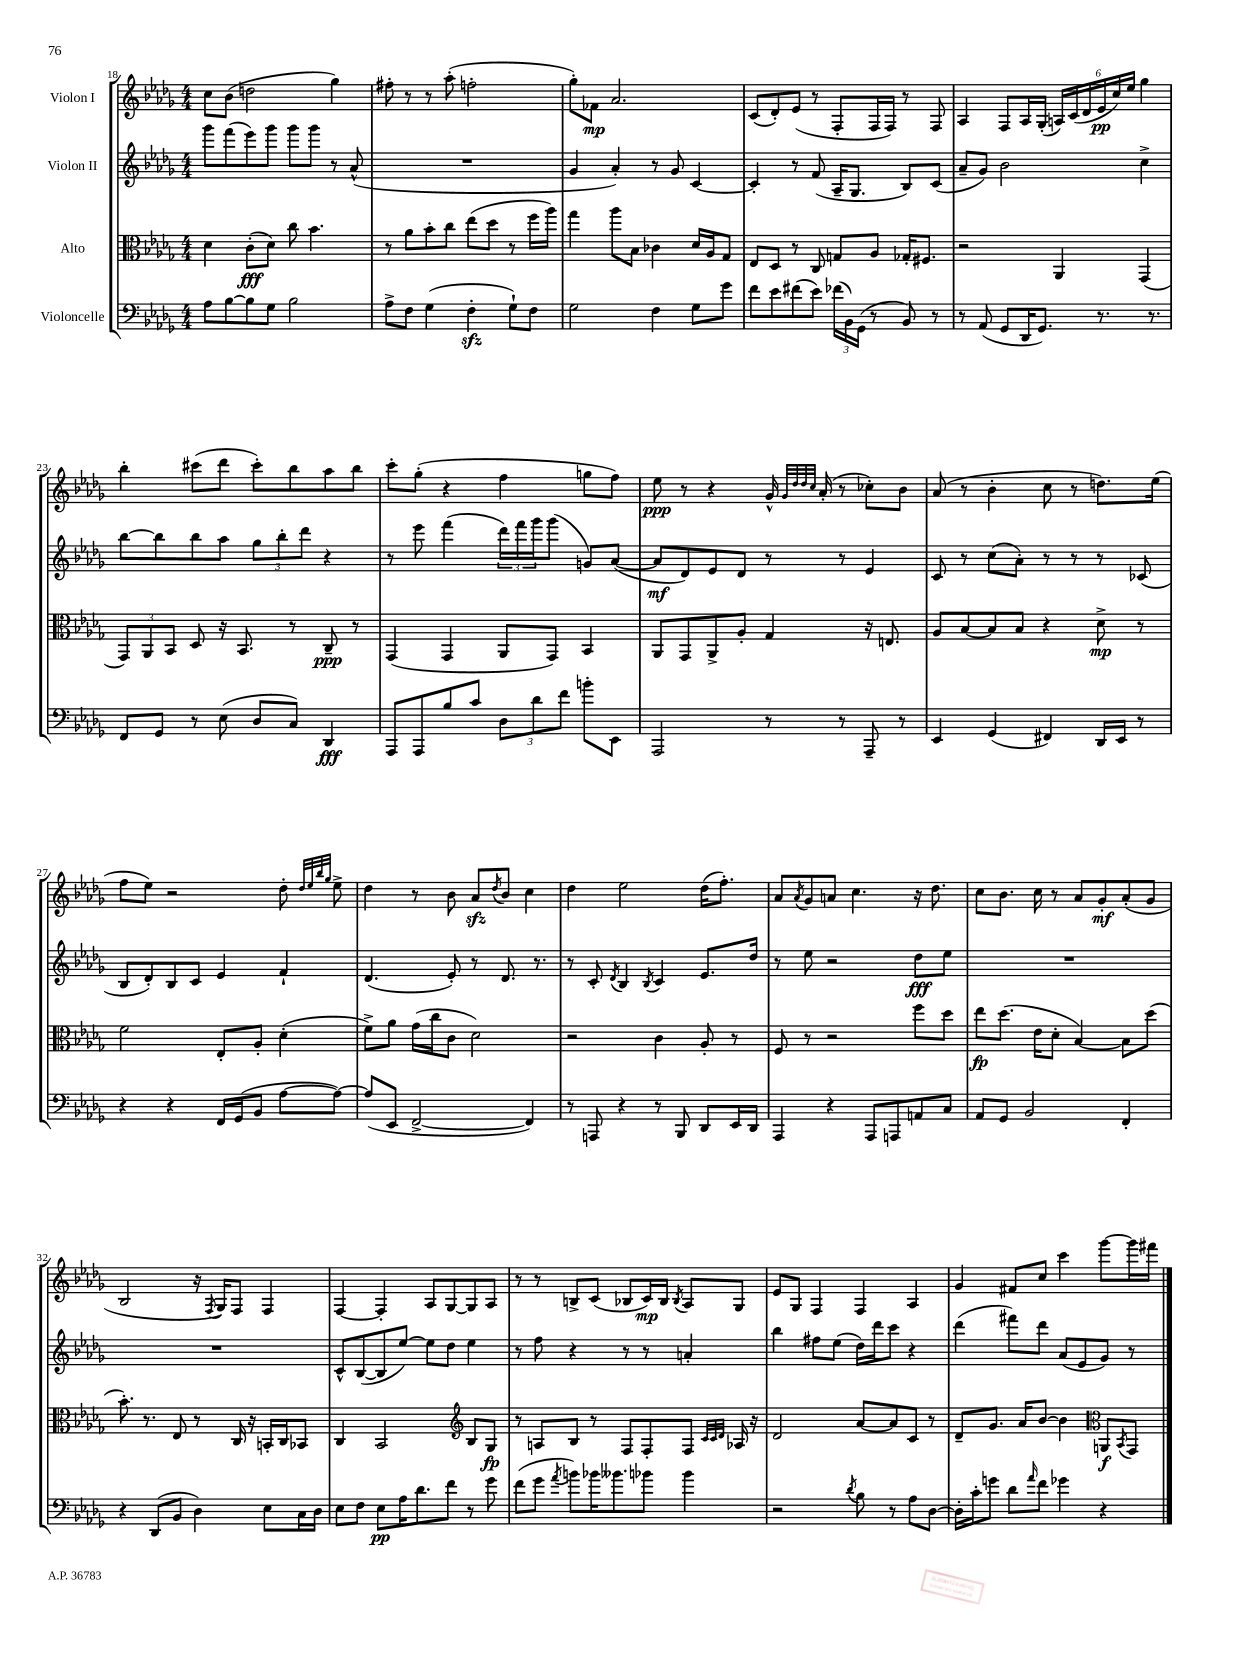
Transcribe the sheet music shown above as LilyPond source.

<<
\new StaffGroup <<
\new Staff = "s0" \with { instrumentName = "Violon I" } {
    \clef treble \key des \major \numericTimeSignature \time 4/4
    c''8 bes'8( d''2 ges''4) |
    fis''8-. r8 r8 aes''8-.( f''2-. |
    ges''8-.) fes'8\mp aes'2. |
    c'8( des'8-.) ees'8( r8 f8-. f16 f16) r8 f8 |
    aes4 f8 aes16 ges16-.( \tuplet 6/4 { a16) c'16( des'16 ees'16\pp c''16) ees''16 } ges''4 |
    bes''4-. cis'''8( des'''8 cis'''8-.) bes''8 aes''8 bes''8 |
    c'''8-. ges''8-.( r4 f''4 g''8 f''8) |
    ees''8\ppp r8 r4 ges'16-^ \grace { ges'32 des''32 des''32 c''32 } aes'16-.( r8 ces''8-.) bes'8 |
    aes'8( r8 bes'4-. c''8 r8 d''8.) ees''16( |
    f''8 ees''8) r2 des''8-. \grace { des''32 ees''32 bes''32 ges''32 } ees''8-> |
    des''4 r8 bes'8 aes'8\sfz \acciaccatura { des''8 } bes'8 c''4 |
    des''4 ees''2 des''16( f''8.-.) |
    aes'8 \acciaccatura { aes'8 } ges'8 a'8 c''4. r16 des''8. |
    c''8 bes'8. c''16 r8 aes'8 ges'8-.\mf aes'8-.( ges'8 |
    bes2 r16 \acciaccatura { f8 } ges16) f8 f4 |
    f4~ f4-. aes8 ges8~ ges8 aes8 |
    r8 r8 b8-> c'8( bes8 c'16\mp) bes16 \acciaccatura { bes8 } aes8 ges8 |
    ees'8 ges8 f4 f4 aes4 |
    ges'4 fis'8 c''8 c'''4 ges'''8~ ges'''16 fis'''16 \bar "|." |
}
\new Staff = "s1" \with { instrumentName = "Violon II" } {
    \clef treble \key des \major \numericTimeSignature \time 4/4
    ges'''8 f'''8( ees'''8) ges'''8 ges'''8 ges'''8 r8 aes'8-^( |
    R1 |
    ges'4 aes'4-.) r8 ges'8 c'4~ |
    c'4-. r8 f'8( aes16-- ges8. bes8) c'8( |
    aes'8-- ges'8) bes'2 c''4-> |
    bes''8~ bes''8 bes''8 aes''8 \tuplet 3/2 { ges''8 bes''8-. des'''8 } r4 |
    r8 ees'''8 f'''4( \tuplet 3/2 { des'''16) f'''16 ges'''16 } ges'''8( g'8) aes'8~( |
    aes'8\mf des'8) ees'8 des'8 r8 r8 ees'4 |
    c'8 r8 c''8( aes'8-.) r8 r8 r8 ces'8( |
    bes8 des'8-.) bes8 c'8 ees'4 f'4-! |
    des'4.( ees'8-.) r8 des'8. r8. |
    r8 c'8-. \acciaccatura { des'8 } bes4 \acciaccatura { bes8 } c'4 ees'8. des''16 |
    r8 ees''8 r2 des''8\fff ees''8 |
    R1 |
    R1 |
    c'8-^ bes8~( bes8 ees''8~) ees''8 des''8 ees''4 |
    r8 f''8 r4 r8 r8 a'4-. |
    bes''4 fis''8 ees''8( des''16) des'''16 c'''8 r4 |
    des'''4( fis'''8) des'''8 aes'8( ees'8 ges'8) r8 \bar "|." |
}
\new Staff = "s2" \with { instrumentName = "Alto" } {
    \clef alto \key des \major \numericTimeSignature \time 4/4
    des'4 c'8-.\fff( des'8) c''8 bes'4. |
    r8 aes'8 bes'8-. c''8 ees''8( des''8 r8 f''16 aes''16) |
    ges''4 aes''8 bes8 ces'4 des'16 aes16 ges8 |
    ees8 des8 r8 c8 g8 aes8 ges16-. fis8. |
    r2 aes,4 ges,4( |
    \tuplet 3/2 { ges,8) aes,8 bes,8 } des8 r16 bes,8. r8 c8--\ppp r8 |
    ges,4( ges,4 aes,8 ges,8) bes,4 |
    aes,8 ges,8 aes,8-> aes8-. ges4 r16 e8. |
    aes8 bes8~ bes8 bes8 r4 des'8->\mp r8 |
    f'2 ees8-. aes8-. des'4-.( |
    f'8->) aes'8 ges'16( c''16 c'8 des'2) |
    r2 c'4 aes8-. r8 |
    f8 r8 r2 f''8 des''8 |
    ees''8\fp des''8.( ees'16 des'8-. bes4~) bes8 des''8( |
    bes'8.-.) r8. ees8 r8 c16 r16 b,16-. c16 bes,8 |
    c4 bes,2 \clef treble bes8 ges8\fp |
    r8 a8 bes8 r8 f8 f8-. f8 \grace { c'32 c'32 des'32 } aes16 r16 |
    des'2 aes'8~ aes'8 c'8 r8 |
    des'8-- ges'8. aes'16 bes'8~ bes'4 \clef alto a,8\f \acciaccatura { bes,8 } ges,8 \bar "|." |
}
\new Staff = "s3" \with { instrumentName = "Violoncelle" } {
    \clef bass \key des \major \numericTimeSignature \time 4/4
    aes8 bes8~ bes8 ges8 bes2 |
    aes8-> f8 ges4( f4-.\sfz ges8-!) f8 |
    ges2 f4 ges8 ges'8 |
    f'8 ees'8 fis'8( ees'8) \tuplet 3/2 { fes'16( bes,16) ges,16( } r8 bes,8) r8 |
    r8 aes,8( ges,8 des,16 ges,8.) r8. r8. |
    f,8 ges,8 r8 ees8( des8 c8) des,4\fff |
    aes,,8 aes,,8 bes8 c'8 \tuplet 3/2 { des8 des'8 f'8 } b'8-. ees,8 |
    aes,,2 r8 r8 aes,,8-- r8 |
    ees,4 ges,4( fis,4) des,16 ees,16 r8 |
    r4 r4 f,16 ges,16( bes,8 aes8~ aes8~) |
    aes8( ees,8 f,2~-> f,4) |
    r8 a,,8 r4 r8 bes,,8 des,8 ees,16 des,16 |
    aes,,4 r4 aes,,8 a,,8 a,8 c8 |
    aes,8 ges,8 bes,2 f,4-. |
    r4 des,8( bes,8 des4) ees8 c16 des16 |
    ees8 f8 ees8\pp aes16 des'8. f'8 r8 ges'8 |
    f'8( ges'8 \acciaccatura { aes'8 } b'8) bes'16 beses'8. bes'8 bes'4 |
    r2 \acciaccatura { des'8 } bes8 r8 aes8 des8~ |
    des16-. c'16-. g'8 des'8 \grace { aes'16 } f'8 ges'4 r4 \bar "|." |
}
>>
>>
\layout { \context { \Score currentBarNumber = #18 } }
